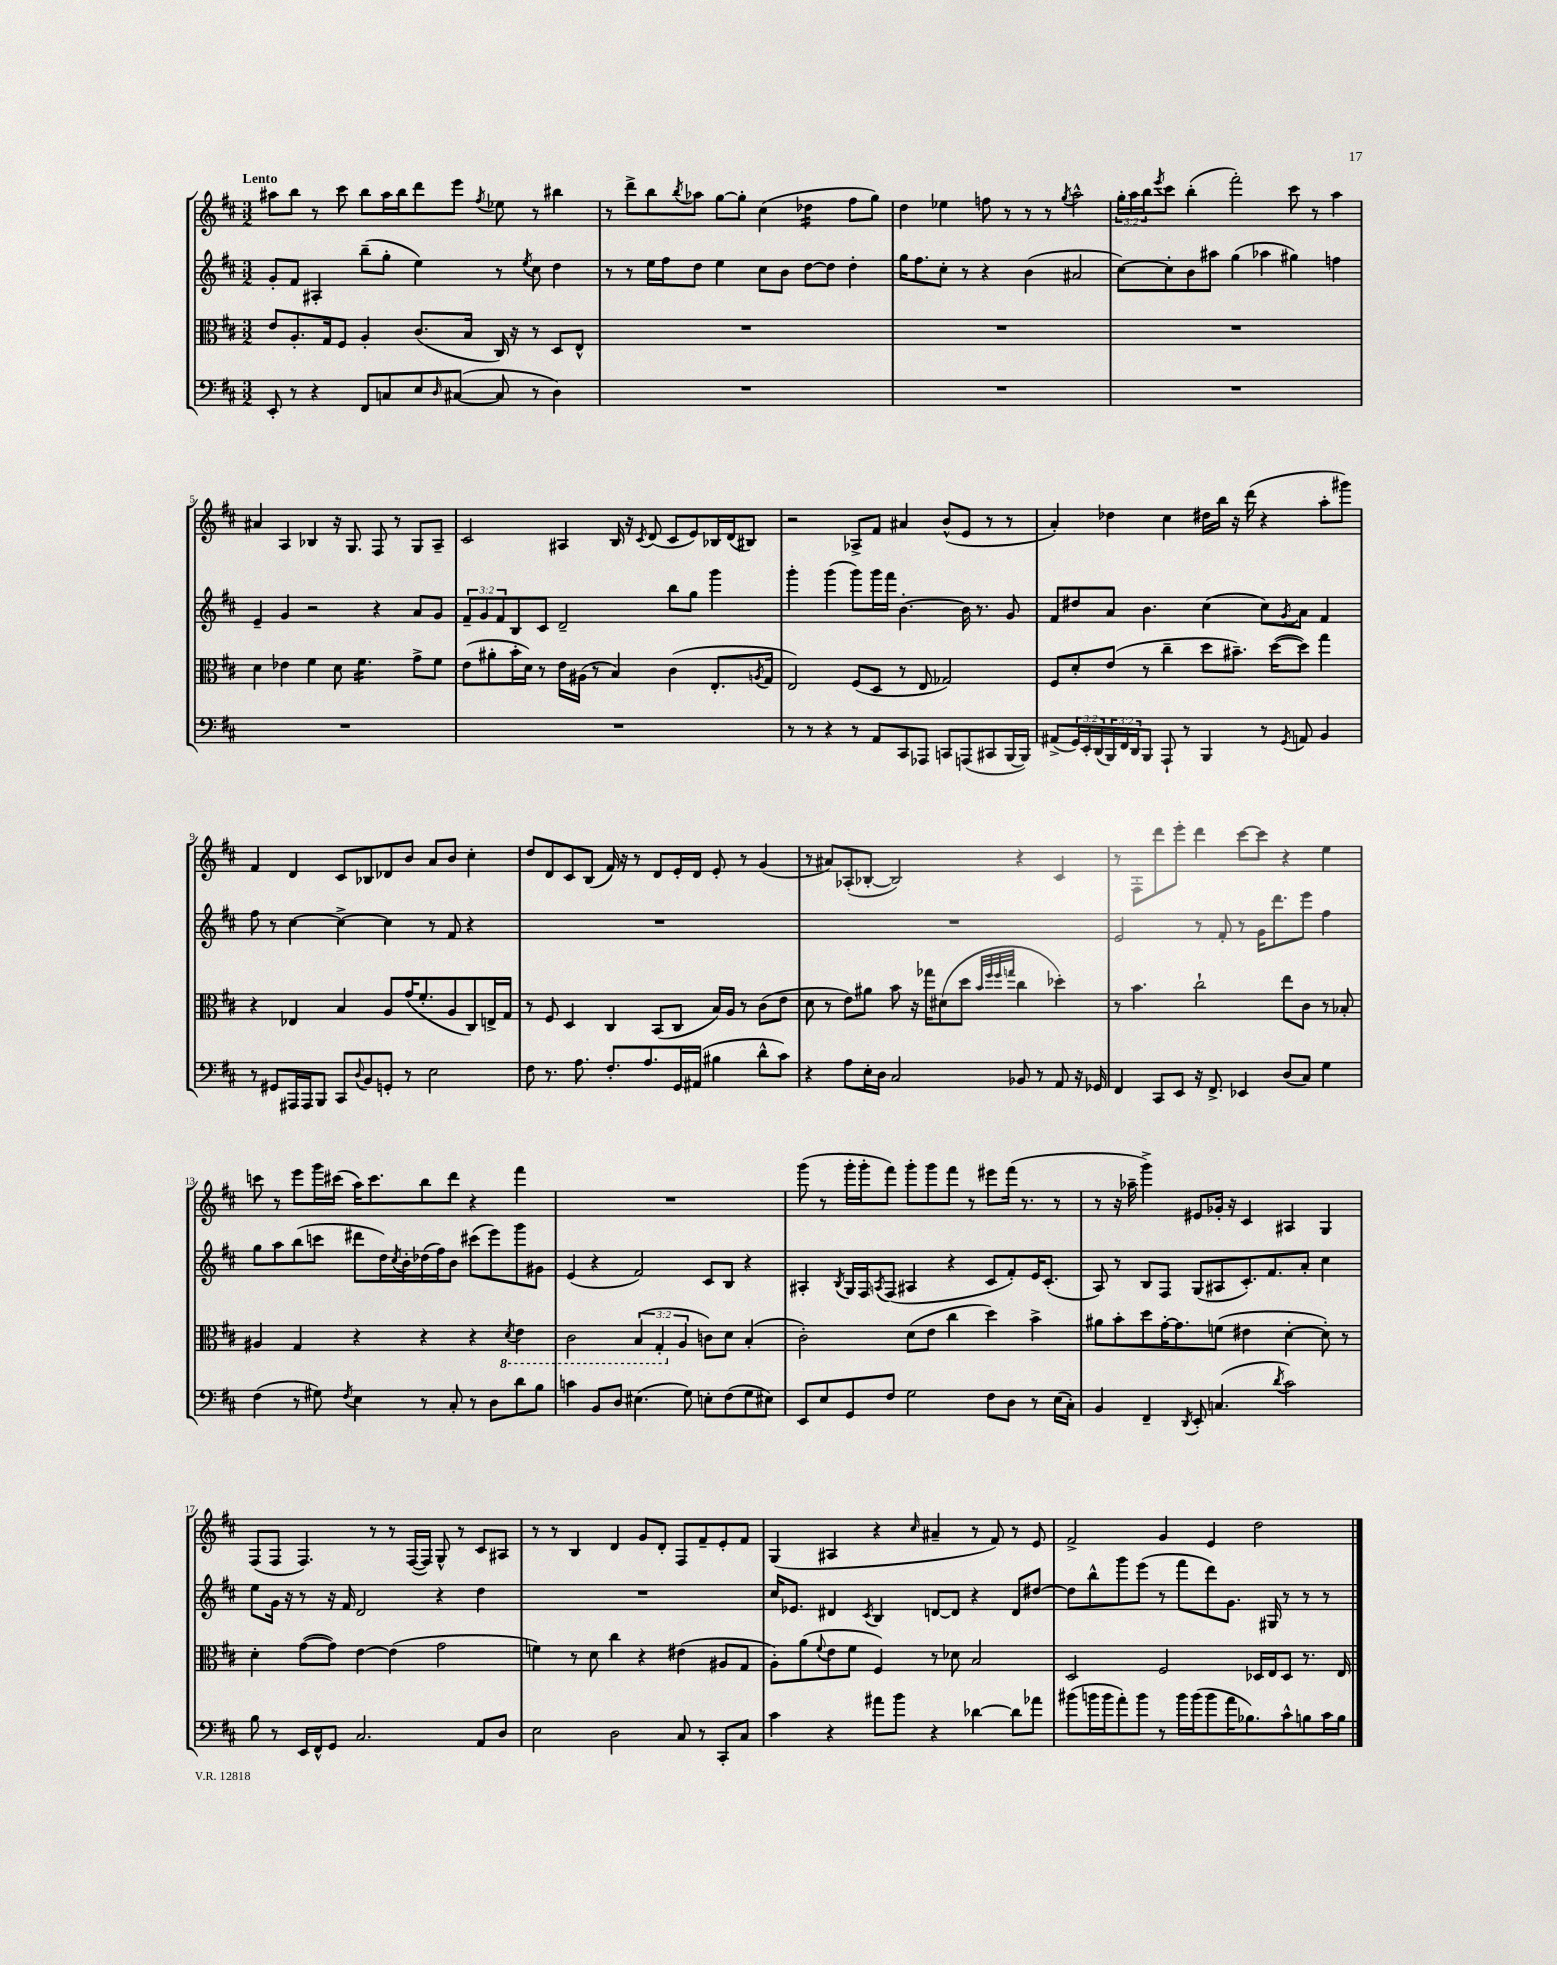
<<
\new StaffGroup <<
\new Staff = "s0" {
    \clef treble \key d \major \numericTimeSignature \time 3/2 \override Staff.TupletNumber.text = #tuplet-number::calc-fraction-text \tempo "Lento"
    ais''8 b''8 r8 cis'''8 b''8 ais''16 b''16 d'''8 e'''8 \acciaccatura { fis''8 } ees''8 r8 bis''4 |
    r8 d'''8-> b''8 \acciaccatura { b''8 } aes''8 g''8~ g''8-. cis''4( des''4:16 fis''8 g''8) |
    d''4 ees''4 f''8 r8 r8 r8 \acciaccatura { g''8 } a''2-^ |
    \tuplet 3/2 { g''16-. a''16 b''16 } \acciaccatura { e'''8 } cis'''8 b''4-.( fis'''2-.) cis'''8 r8 a''4 |
    ais'4 a4 bes4 r16 g8. fis8 r8 g8 a8-- |
    cis'2 ais4 b16 r16 \acciaccatura { cis'8 } d'8( cis'8 e'8) bes16 d'16( bis8) |
    r2 aes8-> fis'8 ais'4 b'8-^( e'8 r8 r8 |
    a'4-.) des''4 cis''4 dis''16 b''16 r16 d'''16( r4 a''8-. gis'''8) |
    fis'4 d'4 cis'8 bes8 des'8 b'8 a'8 b'8 cis''4-. |
    d''8 d'8 cis'8 b8( fis'16) r16 r8 d'8 e'16-. d'16 e'8-. r8 g'4( |
    r8 ais'8) aes8-.( bes8~-. bes2) r4 cis'4 |
    r8 fis8-. d'''8 e'''8-. d'''4 cis'''8~ cis'''8 r4 e''4 |
    c'''8 r8 e'''8 g'''16 cis'''16( a''16) cis'''8. b''8 d'''8 r4 fis'''4 |
    R1. |
    g'''8( r8 g'''16-. g'''16-. fis'''8) g'''8-. g'''8 fis'''8 r8 eis'''8 fis'''16( r8. r8 |
    r8 r16 aes''16-- g'''4->) eis'8 ges'16-. r16 cis'4 ais4 g4 |
    fis8( fis8 fis4.) r8 r8 fis16~( fis16) g8-^ r8 cis'8 ais8 |
    r8 r8 b4 d'4 g'8 d'8-. fis8 fis'8-- e'8-. fis'8 |
    g4( ais4 r4 \grace { cis''16 } ais'4-- r8 fis'8) r8 e'8 |
    fis'2-> g'4 e'4 d''2 \bar "|." |
}
\new Staff = "s1" {
    \clef treble \key d \major \numericTimeSignature \time 3/2 \override Staff.TupletNumber.text = #tuplet-number::calc-fraction-text
    g'8-. fis'8 ais4-. b''8--( g''8-. e''4) r8 \acciaccatura { e''8 } cis''8 d''4 |
    r8 r8 e''16 fis''16 d''8 e''4 cis''8 b'8 d''8~ d''8 d''4-. |
    g''16 fis''8. cis''8-. r8 r4 b'4( ais'2 |
    cis''8~) cis''8-. b'8 ais''8 g''4( aes''4 gis''4) f''4 |
    e'4-- g'4 r2 r4 a'8 g'8 |
    \tuplet 3/2 { fis'8-- g'8 fis'8 } b8 cis'8 d'2-- b''8 g''8 g'''4 |
    g'''4-. g'''4( g'''8) g'''16 fis'''16 b'4.~-. b'16 r8. g'8 |
    fis'8 dis''8 a'8 b'4. cis''4( cis''8) \acciaccatura { g'8 } a'8 fis'4 |
    fis''8 r8 cis''4~ cis''4~-> cis''4 r8 fis'8 r4 |
    R1. |
    R1. |
    e'2 r8 fis'8-. r8 g'16 d'''8. e'''8 fis''4 |
    g''8 a''8 b''8( c'''8 dis'''8 d''16) \acciaccatura { cis''8 } b'16-. des''16( fis''16) b'8 cis'''8( e'''8) g'''8 gis'8 |
    e'4( r4 fis'2) cis'8 b8 r4 |
    ais4-. \acciaccatura { b8 } g16 fis16 \acciaccatura { a8 } fis8( ais4 r4 cis'8 fis'8-.) e'16 cis'8.-.( |
    a8) r8 b8 fis8 g8( ais8 cis'8.-.) fis'8. a'8-. cis''4 |
    e''8 g'16 r16 r8 r16 fis'16 d'2 r4 d''4 |
    R1. |
    cis''16 ees'8. dis'4 \acciaccatura { cis'8 } b4 d'8~ d'8 r4 d'8 dis''8~ |
    dis''8 b''8-^ g'''8 e'''8( r8 fis'''8 d'''8) g'8. gis16 r8 r8 r8 \bar "|." |
}
\new Staff = "s2" {
    \clef alto \key d \major \numericTimeSignature \time 3/2 \override Staff.TupletNumber.text = #tuplet-number::calc-fraction-text
    e'8 a8.-. g16 fis8 a4-. cis'8.( b16 cis16) r16 r8 d8 e8-^ |
    R1. |
    R1. |
    R1. |
    d'4 ees'4 fis'4 d'8 fis'4.:16 g'8-> fis'8 |
    e'8( ais'8-. b'16-. d'16) r8 e'16 ais16( r8 b4) cis'4( e8.-. \acciaccatura { a8 } g16 |
    e2) fis8( d8 r8 e8 ges2) |
    fis8 d'8-. e'8( r8 cis''4-- d''8 bis'8.--) d''16~( d''8) g''4 |
    r4 ees4 b4 a8 g'16( fis'8.-. a8 cis8) e16-> g16 |
    r8 fis8 d4 cis4 b,8( cis8 b16) a16 r8 cis'8( e'8 |
    d'8 r8 e'8) ais'8 b'8 r16 ges''16 dis'8( d''8 \grace { b'32 fis''32 fis''32 g''32 } cis''4 des''4-.) |
    r8 b'4. cis''2-! e''8 cis'8 r8 bes8-. |
    ais4 g4 r4 r4 r4 \ottava #-1 \acciaccatura { d8 } e4 |
    cis2 \tuplet 3/2 { b,4( g,4-. \ottava #0 a4 } c'8) d'8 b4-.( |
    cis'2-.) d'8( e'8 cis''4 d''4) b'4-> |
    ais'8 b'8-. d''8 g'16~-. g'8. f'8( eis'4 d'4~-. d'8-.) r8 |
    d'4-. g'8~( g'8) e'4~ e'4( g'2 |
    f'4) r8 d'8 cis''4 r4 eis'4( ais8 g8 |
    a8-.) a'8( \appoggiatura { fis'8 } e'8 fis'8 fis4) r8 des'8 b2 |
    d2 fis2 des16 e16 des8 r8. e16 \bar "|." |
}
\new Staff = "s3" {
    \clef bass \key d \major \numericTimeSignature \time 3/2 \override Staff.TupletNumber.text = #tuplet-number::calc-fraction-text
    e,8-. r8 r4 fis,8 c8 e8 \grace { d16 } cis8~( cis8 r8 d4) |
    R1. |
    R1. |
    R1. |
    R1. |
    R1. |
    r8 r8 r4 r8 a,8 cis,8 aes,,8 c,8 a,,8( cis,8 b,,16~ b,,16) |
    ais,8->( \tuplet 3/2 { g,16) e,16-. d,16( } \tuplet 3/2 { b,,16) fis,16 d,16 } b,,8 a,,8-! r8 b,,4 r8 \acciaccatura { g,8 } a,8 b,4 |
    r8 gis,8 ais,,16 ais,,16 b,,8 cis,8 \appoggiatura { d8 } b,8 g,8-. r8 e2 |
    fis8 r8. a8. fis8.-. a8. g,16 ais,16( bis4 d'8-^ cis'8) |
    r4 a8 e16-. d16 cis2 bes,8 r8 a,8 r16 ges,16 |
    fis,4 cis,8 e,8 r16 fis,8.-> ees,4 d8( cis8) g4 |
    fis4( r8 gis8) \acciaccatura { fis8 } e4 r8 cis8-. r8 d8 d'8 b8 |
    c'4 b,8 d8 eis4.( g8) e8-. fis8( g8 eis8) |
    e,8 e8 g,8 fis8 g2 fis8 d8 r8 e16( cis16-.) |
    b,4 fis,4-- \acciaccatura { d,8 } e,8-. c4.( \acciaccatura { d'8 } cis'2) |
    b8 r8 e,16 fis,16-^ g,8 cis2. a,8 d8 |
    e2 d2 cis8 r8 cis,8-. cis8 |
    cis'4 r4 ais'8 b'8 r4 des'4~ des'8 aes'8 |
    bis'8( b'16 b'16 a'8-.) b'8 r8 b'16 b'16( b'8 a'16 bes8.) cis'8-^ b8 cis'16 b16 \bar "|." |
}
>>
>>
